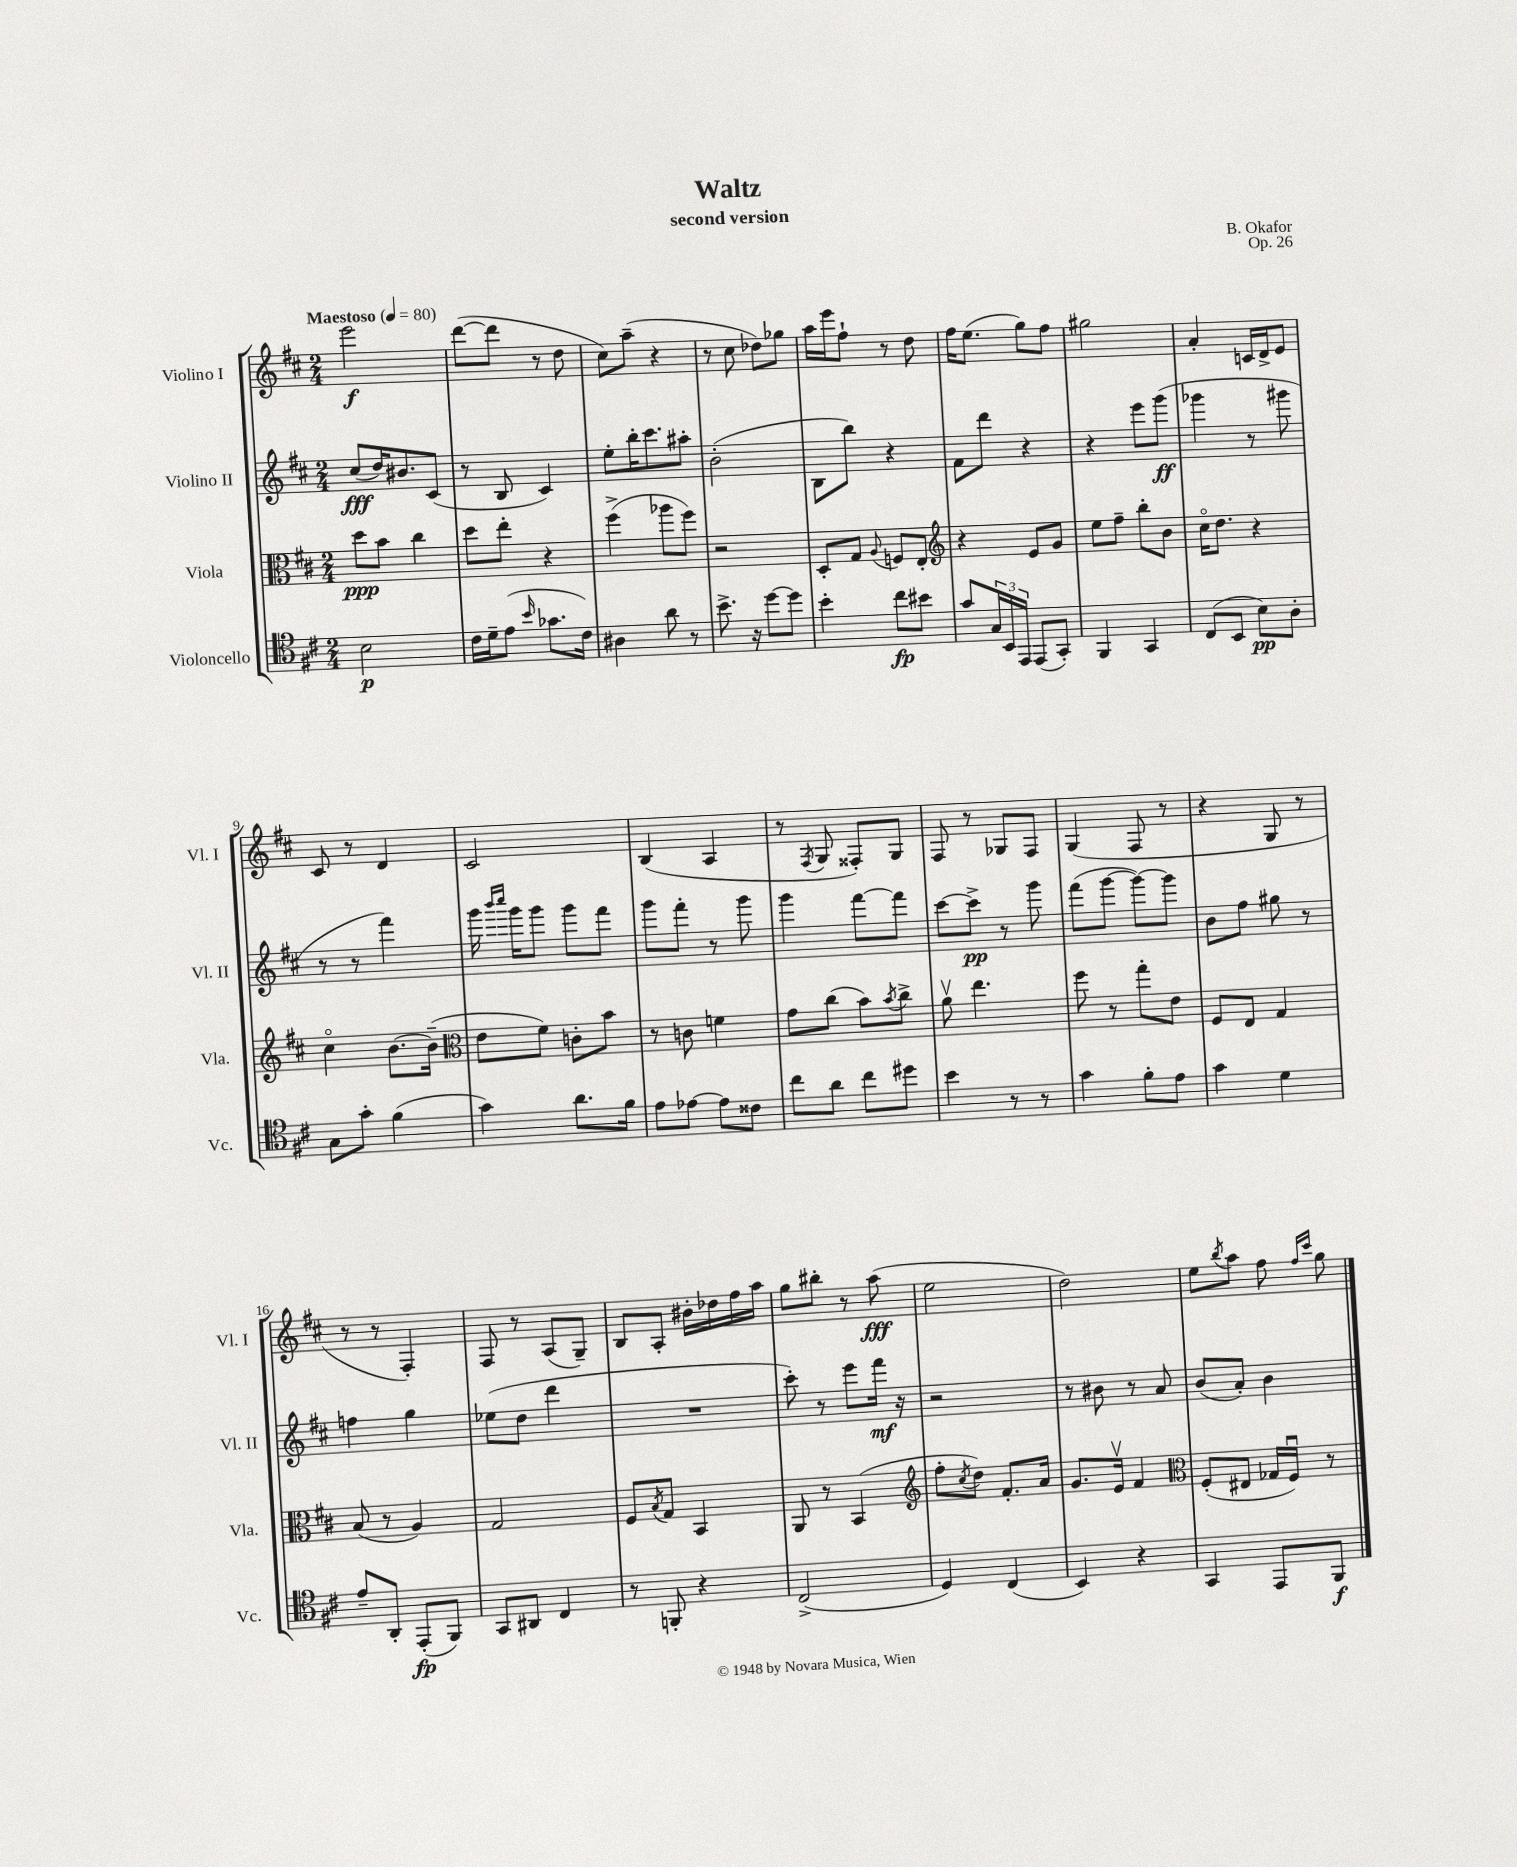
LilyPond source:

\header { title = "Waltz" composer = "B. Okafor" subtitle = "second version" opus = "Op. 26" }
<<
\new StaffGroup <<
\new Staff = "s0" \with { instrumentName = "Violino I" shortInstrumentName = "Vl. I" } {
    \clef treble \key d \major \numericTimeSignature \time 2/4 \tempo "Maestoso" 4 = 80
    e'''2\f |
    d'''8~( d'''8 r8 d''8 |
    cis''8) a''8--( r4 |
    r8 cis''8 des''8) ges''8 |
    a''16 e'''16 fis''8-! r8 d''8 |
    fis''16 e''8.( g''8) fis''8 |
    gis''2 |
    a'4-. c'16 d'16-> e'8 |
    cis'8 r8 d'4 |
    cis'2 |
    b4( a4 |
    r8 \acciaccatura { fis8 } g8 fisis8-.) g8 |
    fis8 r8 ges8 fis8 |
    g4( fis8 r8 |
    r4 g8 r8 |
    r8 r8 fis4-.) |
    fis8 r8 a8( g8--) |
    b8 a8-. bis'16-. des''16 fis''16 a''16 |
    g''8 bis''8-. r8 a''8\fff( |
    e''2 |
    d''2) |
    e''8 \acciaccatura { b''8 } a''8 fis''8 \grace { fis''16 cis'''16 } g''8 \bar "|." |
}
\new Staff = "s1" \with { instrumentName = "Violino II" shortInstrumentName = "Vl. II" } {
    \clef treble \key d \major \numericTimeSignature \time 2/4
    cis''8\fff( d''16) bis'8. cis'8( |
    r8 b8 cis'4) |
    e''8-. b''16-. cis'''8. ais''8-. |
    b'2-.( |
    b8 b''8) r4 |
    fis'8 d'''8 r4 |
    r4 e'''8 g'''8\ff( |
    ges'''4 r8 gis'''8 |
    r8 r8 fis'''4) |
    g'''16 \grace { b'''16 cis''''16 } g'''16 g'''8 g'''8 fis'''8 |
    g'''8 fis'''8-. r8 g'''8 |
    g'''4 fis'''8~ fis'''8 |
    cis'''8~ cis'''8->\pp r8 g'''8 |
    fis'''8( g'''8~ g'''8~) g'''8 |
    b'8 fis''8 gis''8 r8 |
    f''4 g''4 |
    ees''8( d''8 d'''4 |
    R2 |
    cis'''8-.) r8 e'''8 fis'''16\mf r16 |
    r2 |
    r8 bis'8 r8 a'8 |
    b'8( a'8-.) b'4 \bar "|." |
}
\new Staff = "s2" \with { instrumentName = "Viola" shortInstrumentName = "Vla." } {
    \clef alto \key d \major \numericTimeSignature \time 2/4
    d''8\ppp b'8 cis''4 |
    d''8 e''8-. r4 |
    fis''4->( aes''8 fis''8) |
    r2 |
    d8-. g8 \appoggiatura { a8 } f8 e8-. |
    \clef treble r4 e'8 g'8 |
    e''8 fis''8-- b''8-. b'8 |
    cis''16\flageolet d''8. r4 |
    cis''4\flageolet b'8.~ b'16--( |
    \clef alto e'8 fis'8) c'8-. b'8 |
    r8 c'8 f'4 |
    g'8 cis''8( b'8) \acciaccatura { b'8 } cis''8-> |
    a'8\upbow e''4. |
    fis''8 r8 g''8-. e'8 |
    fis8 e8 g4 |
    b8( r8 a4) |
    g2 |
    fis8 \acciaccatura { b8 } g8 b,4 |
    a,8 r8 b,4( |
    \clef treble fis''8-. \acciaccatura { cis''8 } d''8) fis'8.-. a'16 |
    g'8. e'16\upbow fis'4 |
    \clef alto fis8-.( eis8 ges16 fis16\downbow) r8 \bar "|." |
}
\new Staff = "s3" \with { instrumentName = "Violoncello" shortInstrumentName = "Vc." } {
    \clef tenor \key d \major \numericTimeSignature \time 2/4
    b2\p |
    cis'16 d'16-- e'8( \grace { b'16 } ges'8. cis'16) |
    ais4 a'8 r8 |
    b'8.-> r16 d''8~ d''8 |
    b'4-. cis''8\fp bis'8 |
    g'8 \tuplet 3/2 { g16 b,16 e,16 } e,8( g,8-.) |
    fis,4 g,4 |
    cis8( b,8 b8\pp) a8-. |
    g8 g'8-. fis'4( |
    g'4) a'8. fis'16 |
    e'8 ees'8~ ees'8 cisis'8 |
    cis''8 a'8 cis''8 dis''8 |
    b'4 r8 r8 |
    g'4 fis'8-. e'8 |
    g'4 d'4 |
    e'8-- a,8-. e,8-.\fp( fis,8) |
    g,8 ais,8 cis4 |
    r8 f,8-. r4 |
    cis2->( |
    d4) cis4( |
    b,4) r4 |
    g,4 e,8 fis,8\f \bar "|." |
}
>>
>>
